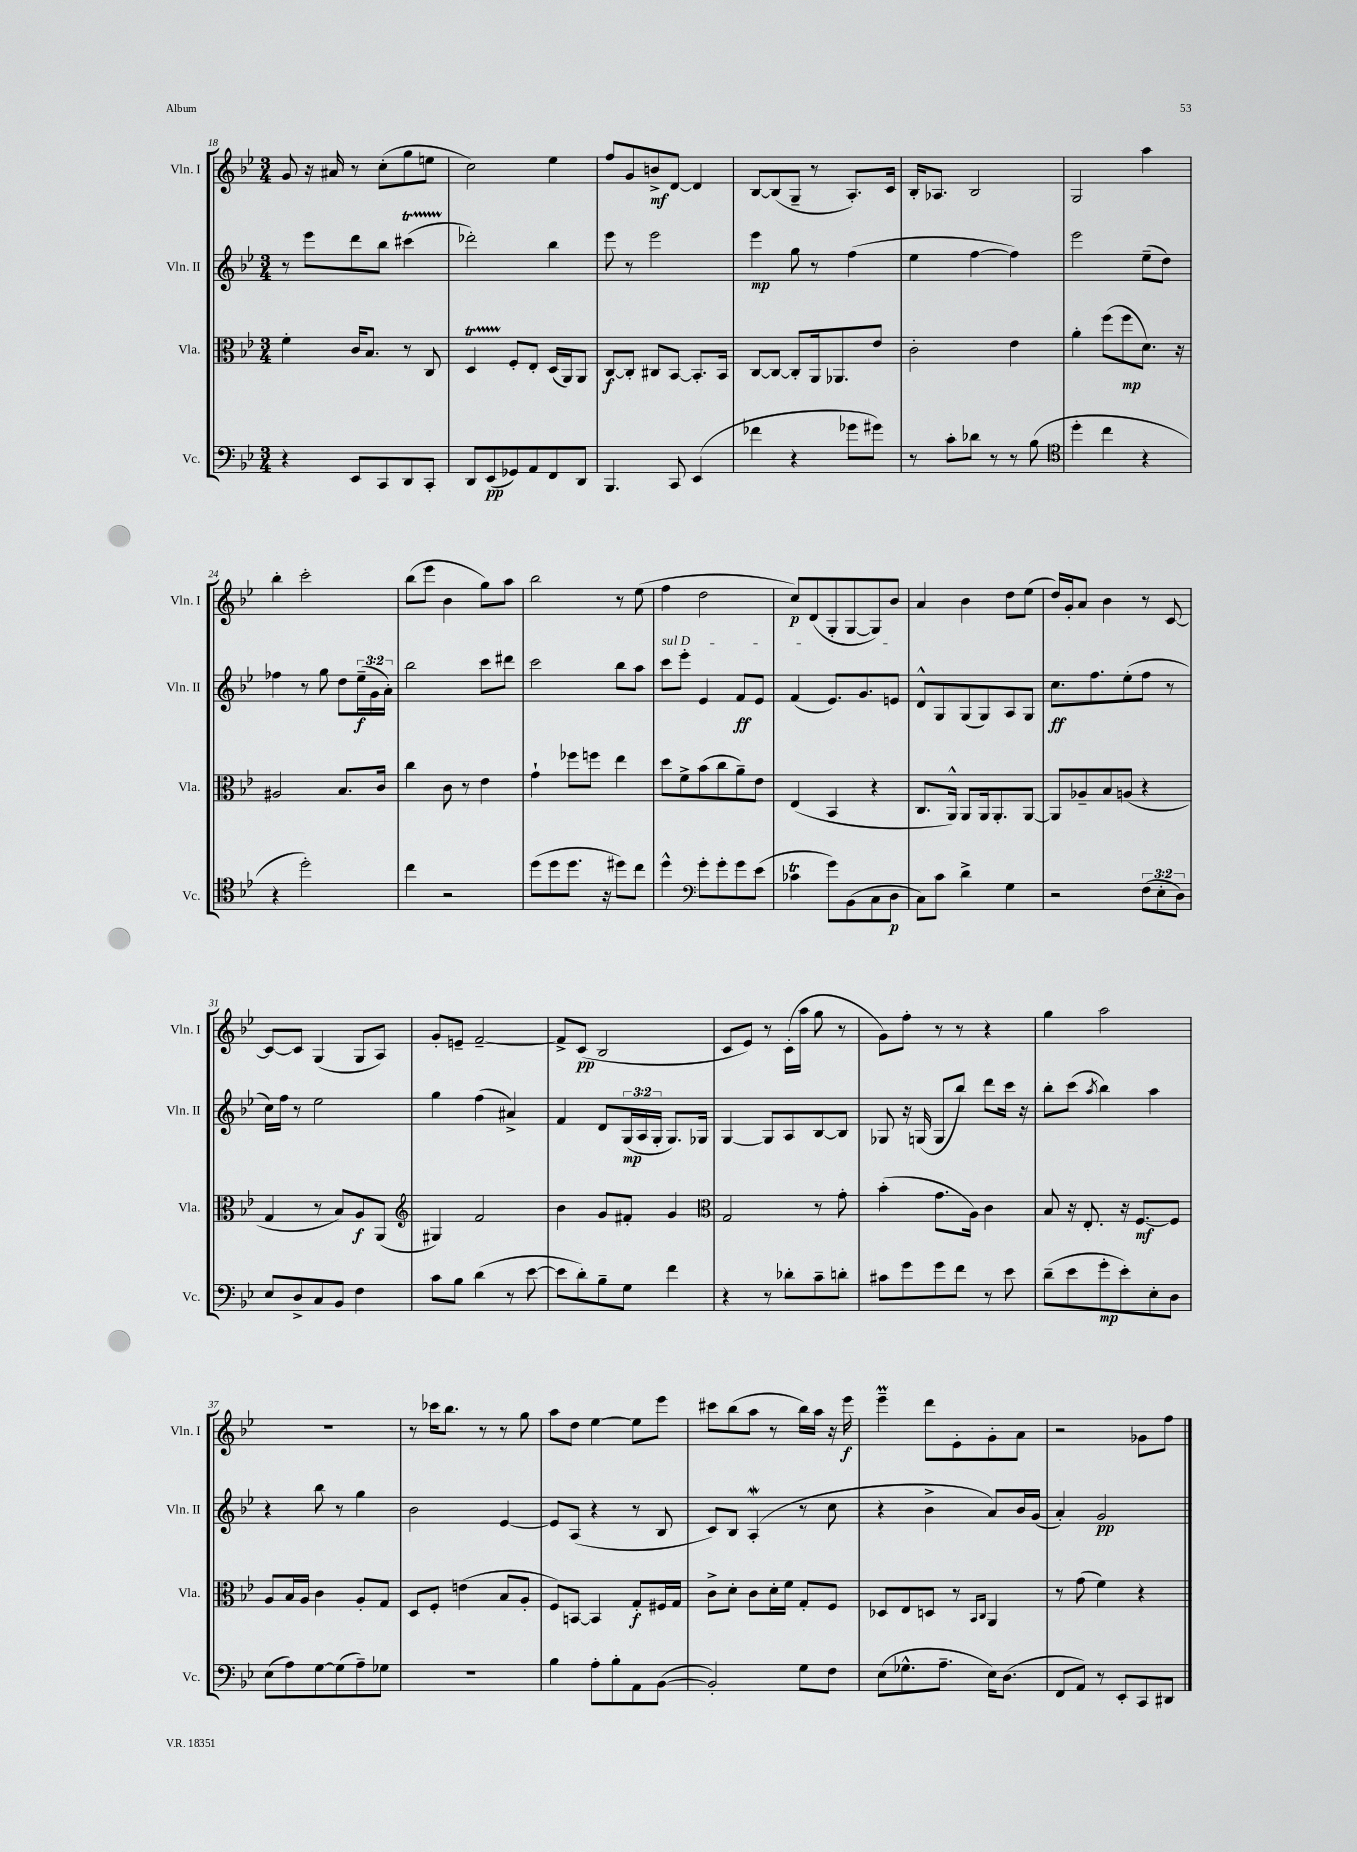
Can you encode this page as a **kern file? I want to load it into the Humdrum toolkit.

**kern	**dynam	**kern	**dynam	**kern	**dynam	**kern	**dynam
*part4	*part4	*part3	*part3	*part2	*part2	*part1	*part1
*staff4	*staff4	*staff3	*staff3	*staff2	*staff2	*staff1	*staff1
*I"Vc.	*	*I"Vla.	*	*I"Vln. II	*	*I"Vln. I	*
*I'Vc.	*	*I'Vla.	*	*I'Vln. II	*	*I'Vln. I	*
*clefF4	*	*clefC3	*	*clefG2	*	*clefG2	*
*k[b-e-]	*	*k[b-e-]	*	*k[b-e-]	*	*k[b-e-]	*
*M3/4	*	*M3/4	*	*M3/4	*	*M3/4	*
=18	=18	=18	=18	=18	=18	=18	=18
4r	.	4f'\	.	8r	.	8g/	.
.	.	.	.	8eee-\L	.	16r	.
.	.	.	.	.	.	16a#X/	.
8EE-/L	.	16c/KL	.	8ddd\	.	8r	.
.	.	8.B-/J	.	.	.	.	.
8CC/	.	.	.	8bb-\J	.	(8cc'\L	.
8DD/	.	8r	.	(4ccc#Xt\	.	8gg\	.
8CC'/J	.	8C/	.	.	.	8een\J	.
=19	=19	=19	=19	=19	=19	=19	=19
8DD/L	.	4Dt/	.	2ddd-X'\)	.	2cc\)	.
(8EE-/	pp	.	.	.	.	.	.
8GG-X/)	.	8F'/L	.	.	.	.	.
8AA/	.	8E-'/J	.	.	.	.	.
8FF/	.	(16D/LL	.	4bb-\	.	4ee-\	.
.	.	16AA/J)	.	.	.	.	.
8DD/J	.	8AA/J	.	.	.	.	.
=20	=20	=20	=20	=20	=20	=20	=20
4.BBB-/	.	[8C/L	f	8eee-\	.	8ff/L	.
.	.	8C'/J]	.	8r	.	8g/	.
.	.	8C#X/L	.	2eee-\	.	8bn^/	mf
8CC/	.	[8BB-/J	.	.	.	[8d/J	.
(4EE-/	.	8.BB-'/L]	.	.	.	4d/]	.
.	.	16BB-/Jk	.	.	.	.	.
=21	=21	=21	=21	=21	=21	=21	=21
4f-X\	.	[8C/L	.	4eee-\	mp	[8B-/L	.
.	.	8C/J_	.	.	.	(8B-/]	.
4r	.	8C'/L]	.	8gg\	.	8G~/J	.
.	.	16AA/k	.	8r	.	8r	.
.	.	8.AA-X/	.	.	.	.	.
8g-X\L	.	.	.	(4ff\	.	8.A'/L)	.
8g#X\J)	.	8e-/J	.	.	.	.	.
.	.	.	.	.	.	16c/Jk	.
=22	=22	=22	=22	=22	=22	=22	=22
8r	.	2c'\	.	4ee-\	.	16B-'/KL	.
.	.	.	.	.	.	8.A-X/J	.
8c'\L	.	.	.	.	.	.	.
8d-X\J	.	.	.	[4ff\	.	2B-/	.
8r	.	.	.	.	.	.	.
8r	.	4e-\	.	4ff\])	.	.	.
(8B-\	.	.	.	.	.	.	.
=23	=23	=23	=23	=23	=23	=23	=23
*clefC4	*	*	*	*	*	*	*
4dd'\	.	4a'\	.	2eee-\	.	2G/	.
4cc\	.	(8ff\L	.	.	.	.	.
.	.	8ff\	mp	.	.	.	.
4r	.	8.d\J)	.	(8ee-~\L	.	4aa\	.
.	.	.	.	8dd\J)	.	.	.
.	.	16r	.	.	.	.	.
!!LO:LB:g=z
=24	=24	=24	=24	=24	=24	=24	=24
4r	.	2A#X/	.	4ff-X\	.	4bb-'\	.
2dd'\)	.	.	.	8r	.	2ccc'\	.
.	.	.	.	8gg\	.	.	.
.	.	8.B-/L	.	8dd\L	.	.	.
.	.	.	.	(24ee-~\L	f	.	.
.	.	.	.	24g\	.	.	.
.	.	16c/Jk	.	.	.	.	.
.	.	.	.	24a'\JJ)	.	.	.
=25	=25	=25	=25	=25	=25	=25	=25
4cc\	.	4cc\	.	2bb-\	.	(8bb-\L	.
.	.	.	.	.	.	8eee-\J	.
2r	.	8c\	.	.	.	4b-\	.
.	.	8r	.	.	.	.	.
.	.	4e-\	.	8ccc\L	.	8gg\L)	.
.	.	.	.	8ddd#X\J	.	8aa\J	.
=26	=26	=26	=26	=26	=26	=26	=26
(8dd\L	.	4g`\	.	2ccc\	.	2bb-\	.
8dd\	.	.	.	.	.	.	.
8.dd\J	.	8ff-X\L	.	.	.	.	.
.	.	8ffn\J	.	.	.	.	.
16r	.	.	.	.	.	.	.
8dd#X\L)	.	4ee-\	.	8bb-\L	.	8r	.
8cc\J	.	.	.	8aa\J	.	(8ee-\	.
=27	=27	=27	=27	=27	=27	=27	=27
!	!	!	!	!LO:TX:a:i:t=sul D	!	!	!
4dd^^\	.	8dd\L	.	8ccc\L	.	4ff\	.
.	.	8f^\	.	8eee-'\J	.	.	.
*clefF4	*	*	*	*	*	*	*
8g'\L	.	(8b-\	.	4e-/	.	2dd\	.
8g'\	.	8cc\	.	.	.	.	.
8g\	.	8a~\)	.	8f/L	ff	.	.
(8e-\J	.	8e-\J	.	8e-/J	.	.	.
=28	=28	=28	=28	=28	=28	=28	=28
4c-XT\	.	(4E-/	.	(4f/	.	8cc/L)	p
.	.	.	.	.	.	(8d/	.
8g\L)	.	4BB-/	.	8.e-/L)	.	8G'/	.
(8BB-\	.	.	.	.	.	[8G/	.
.	.	.	.	8.g/	.	.	.
8C\	.	4r	.	.	.	8G/])	.
8D\J	p	.	.	8en/J	.	8b-/J	.
=29	=29	=29	=29	=29	=29	=29	=29
8C\L)	.	8.C/L	.	8d^^/L	.	4a/	.
8c\J	.	.	.	8G/	.	.	.
.	.	16AA^^/Jk)	.	.	.	.	.
4d^\	.	8AA/L	.	(8G/	.	4b-\	.
.	.	16AA/k	.	8G/)	.	.	.
.	.	8.AA'/	.	.	.	.	.
4G\	.	.	.	8A/	.	8dd\L	.
.	.	[8AA/J	.	8G/J	.	(8ee-\J	.
=30	=30	=30	=30	=30	=30	=30	=30
2r	.	8AA/L]	.	8.cc\L	ff	16dd/LL)	.
.	.	.	.	.	.	16g'/J	.
.	.	8A-X~/	.	.	.	8a/J	.
.	.	.	.	8.ff\	.	.	.
.	.	8B-/	.	.	.	4b-\	.
.	.	(8An/J	.	(8ee-'\	.	.	.
(12F\L	.	4r	.	8ff\J	.	8r	.
12E-'\	.	.	.	.	.	.	.
.	.	.	.	8r	.	[8c/	.
12D\J)	.	.	.	.	.	.	.
!!LO:LB:g=z
=31	=31	=31	=31	=31	=31	=31	=31
8E-/L	.	4G/	.	16cc\LL)	.	8c/L_	.
.	.	.	.	16ff\JJ	.	.	.
8D^/	.	.	.	8r	.	8c/J]	.
8C/	.	8r	.	2ee-\	.	(4G/	.
8BB-/J	.	8B-/L)	.	.	.	.	.
4F\	.	8A/	f	.	.	8G/L	.
.	.	(8AA/J	.	.	.	8A/J)	.
=32	=32	=32	=32	=32	=32	=32	=32
*	*	*clefG2	*	*	*	*	*
8c\L	.	4G#X/)	.	4gg\	.	8g'/L	.
8B-\J	.	.	.	.	.	8en~/J	.
(4d\	.	2f/	.	(4ff\	.	[2f~/	.
8r	.	.	.	4a#X^/)	.	.	.
[8e-\	.	.	.	.	.	.	.
=33	=33	=33	=33	=33	=33	=33	=33
8e-\L]	.	4b-\	.	4f/	.	8f^/L]	.
8d'\)	.	.	.	.	.	(8c/J	pp
8B-~\	.	8g/L	.	8d/L	.	2B-/	.
8G\J	.	8f#X'/J	.	(24G/L	mp	.	.
.	.	.	.	24A/	.	.	.
.	.	.	.	24G'/JJ	.	.	.
4f\	.	4g/	.	8.G/L)	.	.	.
.	.	.	.	16G-X/Jk	.	.	.
=34	=34	=34	=34	=34	=34	=34	=34
*	*	*clefC3	*	*	*	*	*
4r	.	2G/	.	[4G/	.	8c/L	.
.	.	.	.	.	.	8e-/J)	.
8r	.	.	.	8G/L]	.	8r	.
8d-X'\L	.	.	.	8A/	.	(16c'\LL	.
.	.	.	.	.	.	16aa\JJ	.
8c~\	.	8r	.	[8B-/	.	8gg\	.
8dn'\J	.	8g'\	.	8B-/J]	.	8r	.
=35	=35	=35	=35	=35	=35	=35	=35
8c#X\L	.	(4b-'\	.	8G-X/	.	8g\L)	.
8g\	.	.	.	16r	.	8ff'\J	.
.	.	.	.	(16Gn/	.	.	.
8g\	.	8.g\L	.	8G/L	.	8r	.
8f\J	.	.	.	8bb-/J)	.	8r	.
.	.	16A\Jk)	.	.	.	.	.
8r	.	4c\	.	8ddd\L	.	4r	.
8e-\	.	.	.	16ccc\Jk	.	.	.
.	.	.	.	16r	.	.	.
=36	=36	=36	=36	=36	=36	=36	=36
(8d~\L	.	8B-/	.	8bb-'\L	.	4gg\	.
8e-\	.	16r	.	(8ccc\J	.	.	.
.	.	8.E-'/	.	.	.	.	.
.	.	.	.	8qaa/	.	.	.
8g'\	mp	.	.	4bb-\)	.	2aa\	.
8e-'\)	.	16r	.	.	.	.	.
.	.	[8.F/L	mf	.	.	.	.
8E-'\	.	.	.	4aa\	.	.	.
8D\J	.	8F/J]	.	.	.	.	.
!!LO:LB:g=z
=37	=37	=37	=37	=37	=37	=37	=37
(8E-\L	.	8A/L	.	4r	.	2.r	.
8A\)	.	16B-/L	.	.	.	.	.
.	.	16A/JJ	.	.	.	.	.
[8G\	.	4c\	.	8bb-\	.	.	.
(8G\]	.	.	.	8r	.	.	.
8A~\)	.	8A'/L	.	4gg\	.	.	.
8G-X\J	.	8G/J	.	.	.	.	.
=38	=38	=38	=38	=38	=38	=38	=38
2.r	.	8D/L	.	2b-\	.	8r	.
.	.	8F'/J	.	.	.	16ccc-X\KL	.
.	.	.	.	.	.	8.bb-\J	.
.	.	(4en\	.	.	.	.	.
.	.	.	.	.	.	8r	.
.	.	8B-/L	.	[4e-/	.	8r	.
.	.	8A'/J	.	.	.	8gg\	.
=39	=39	=39	=39	=39	=39	=39	=39
4B-\	.	8F/L)	.	8e-/L]	.	8aa\L	.
.	.	[8BBn/J	.	(8A/J	.	8dd\J	.
8A'\L	.	4BB/]	.	4r	.	[4ee-\	.
8B-'\	.	.	.	.	.	.	.
8AA\	.	8G'/L	f	8r	.	8ee-\L]	.
([8BB-\J	.	16F#X/L	.	8B-/	.	8eee-\J	.
.	.	16G/JJ	.	.	.	.	.
=40	=40	=40	=40	=40	=40	=40	=40
2BB-'/])	.	8c^\L	.	8c/L)	.	8ccc#X\L	.
.	.	8d'\J	.	8B-/J	.	(8bb-\	.
.	.	8c\L	.	(4AW'/	.	8aa\J	.
.	.	16d'\L	.	.	.	8r	.
.	.	16f\JJ	.	.	.	.	.
8G\L	.	8G'/L	.	8r	.	16bb-\LL)	.
.	.	.	.	.	.	16aa\JJ	.
8F\J	.	8F/J	.	8cc\	.	16r	.
.	.	.	.	.	.	16eee-\	f
=41	=41	=41	=41	=41	=41	=41	=41
(8E-\L	.	8D-X/L	.	4r	.	4eee-M~\	.
8.G-X^^\	.	8E-/	.	.	.	.	.
.	.	8Dn/J	.	4b-^\	.	8ddd\L	.
8.A~\J	.	.	.	.	.	.	.
.	.	8r	.	.	.	8e-'\	.
.	.	16qqBB-/LL	.	.	.	.	.
.	.	16qqC/JJ	.	.	.	.	.
16E-\KL)	.	4AA/	.	8a/L)	.	8g'\	.
(8.D\J	.	.	.	.	.	.	.
.	.	.	.	16b-/L	.	8a\J	.
.	.	.	.	(16g/JJ	.	.	.
=42	=42	=42	=42	=42	=42	=42	=42
8FF/L	.	8r	.	4a'/)	.	2r	.
8AA/J)	.	(8g\	.	.	.	.	.
8r	.	4f\)	.	2g/	pp	.	.
8EE-'/L	.	.	.	.	.	.	.
8CC/	.	4r	.	.	.	8g-X\L	.
8DD#X/J	.	.	.	.	.	8ff\J	.
==	==	==	==	==	==	==	==
*-	*-	*-	*-	*-	*-	*-	*-
